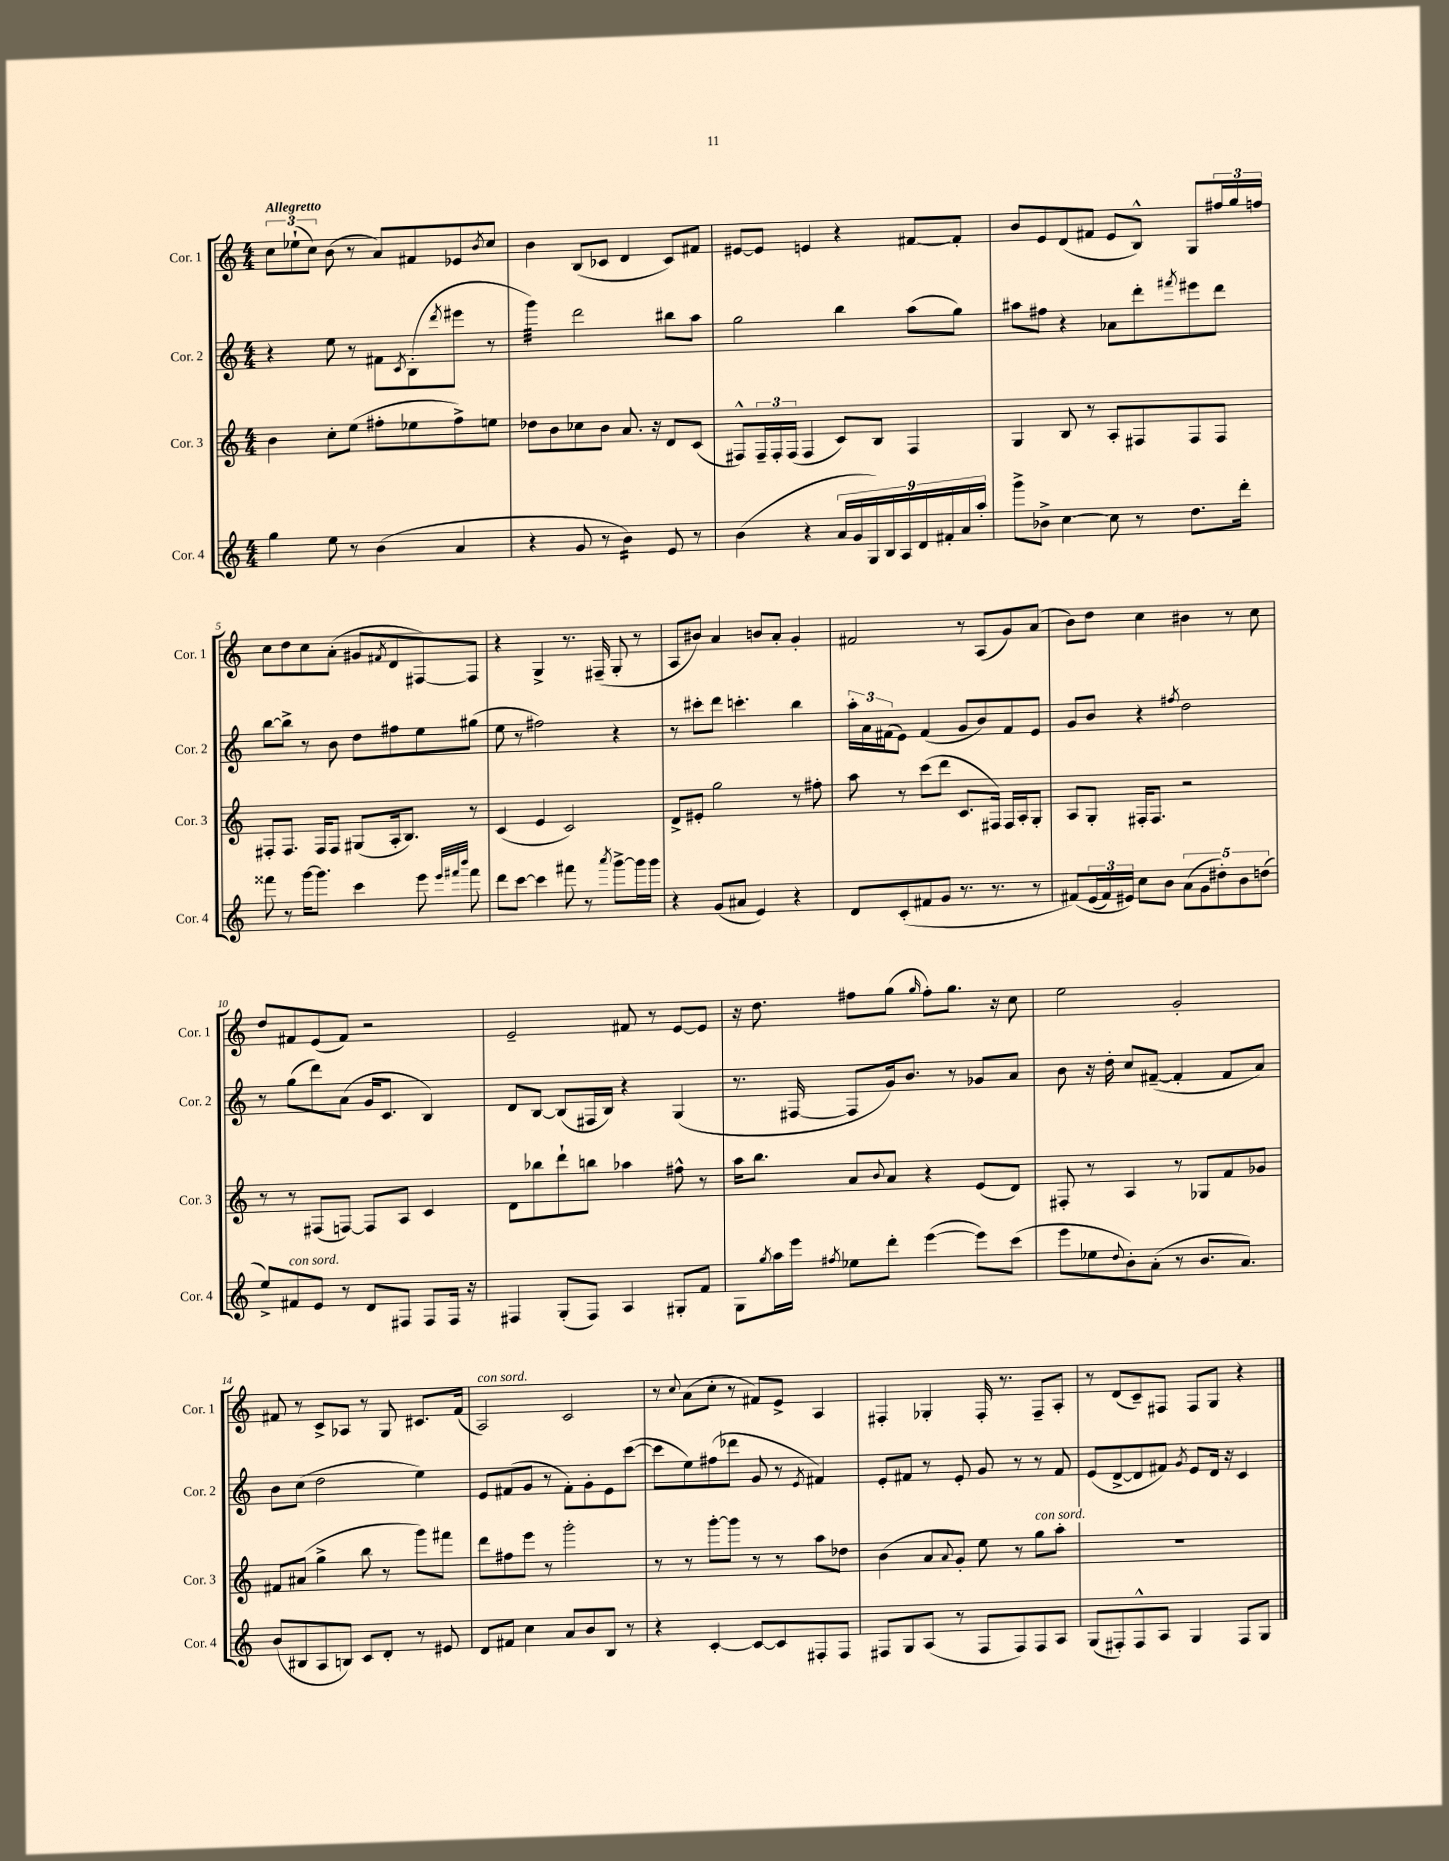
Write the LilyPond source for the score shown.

<<
\new StaffGroup <<
\new Staff = "s0" \with { instrumentName = "Cor. 1" shortInstrumentName = "Cor. 1" } {
    \clef treble \key c \major \numericTimeSignature \time 4/4 \tempo "Allegretto"
    \tuplet 3/2 { c''8 ees''8-!( c''8) } b'8( r8 a'8) fis'8 ees'8 \acciaccatura { b'8 } c''8 |
    b'4 b8( ces'8 d'4 ces'8) fis'8 |
    eis'8~ eis'8 e'4 r4 fis'8~ fis'8-. |
    b'8 e'8 d'8( fis'8 e'8 b8-^) g8 \tuplet 3/2 { fis''16 g''16 f''16 } |
    c''8 d''8 c''8 a'8-.( gis'8 \acciaccatura { fis'8 } d'8 fis8~) fis8 |
    r4 g4-> r8. fis16--( g8-. r8 |
    a8 bis'8) a'4 b'8 a'8-. g'4-. |
    fis'2 r8 a8( g'8) a'8( |
    b'8) d''8 c''4 bis'4 r8 c''8 |
    d''8 fis'8 e'8( fis'8) r2 |
    e'2-- fis'8 r8 e'8~ e'8 |
    r16 d''8. fis''8 g''8( \grace { g''16 } fis''8-.) g''8. r16 c''8 |
    e''2 g'2-. |
    fis'8 r8 c'8-> aes8 r8 g8 cis'8. fis'16( |
    a2^\markup { \italic "con sord." }) c'2 |
    r8 \appoggiatura { c''8 } a'8( c''8-. r8 fis'8) e'8-> a4 |
    fis4-. ges4-. fis16-. r8. fis8-- a8-. |
    r8 d'8( c'8--) fis8 fis8 g8 r4 \bar "|." |
}
\new Staff = "s1" \with { instrumentName = "Cor. 2" shortInstrumentName = "Cor. 2" } {
    \clef treble \key c \major \numericTimeSignature \time 4/4
    r4 e''8 r8 fis'8 \acciaccatura { c'8 } b8-.( \acciaccatura { d'''8 } eis'''8 r8 |
    g'''4:32) d'''2 bis''8 a''8 |
    g''2 b''4 a''8( g''8) |
    ais''8 fis''8 r4 aes'8 d'''8-. \acciaccatura { fis'''8 } eis'''8 d'''8 |
    b''8~ b''8-> r8 b'8 d''8 fis''8 e''8 gis''8( |
    e''8 r8 fis''2) r4 |
    r8 cis'''8-. d'''8 c'''4.-. b''4 |
    \tuplet 3/2 { a''16-. a'16 fis'16( } e'8) fis'4( g'8 b'8) fis'8 e'8 |
    g'8 b'8 r4 \acciaccatura { fis''8 } d''2 |
    r8 g''8( d'''8) a'8( g'16 c'8. b4) |
    d'8 b8~ b8( fis16 b16) r4 g4( |
    r8. fis16~ fis8 g'16) b'8. r8 ges'8 a'8 |
    b'8 r16 d''16-. c''8 fis'8~--( fis'4-. fis'8 a'8) |
    b'8 c''8( d''2 e''4) |
    e'8 fis'8( g'8 r8 fis'8-.) g'8-. e'8 c'''8~( |
    c'''8 e''8) fis''8( des'''8 g'8 r8 \acciaccatura { e'8 } fis'4) |
    e'8-. fis'8 r8 e'8-. g'8 r8 r8 fis'8 |
    e'8( d'8~-> d'8 fis'8) \acciaccatura { g'8 } e'8 d'16 r16 c'4 \bar "|." |
}
\new Staff = "s2" \with { instrumentName = "Cor. 3" shortInstrumentName = "Cor. 3" } {
    \clef treble \key c \major \numericTimeSignature \time 4/4
    b'4 c''8-. e''8( fis''8-. ees''8 fis''8->) e''8 |
    des''8 b'8 ces''8 b'8 a'8. r16 d'8 c'8( |
    fis8-^) \tuplet 3/2 { fis16-- fis16-. fis16( } fis4 c'8) b8 fis4 |
    g4 b8 r8 a8-. fis8 fis8 fis8 |
    fis8-. fis8. fis16 fis8 gis8( a16-. b8.) r8 |
    c'4( e'4 c'2) |
    d'8-> eis'8-. g''2 r8 fis''8-. |
    a''8 r8 c'''8( d'''8 c'8. fis16) fis16 a16-. g8-. |
    a8 g8-. fis16-. fis8. r2 |
    r8 r8 fis8( f8~) f8 a8 c'4 |
    d'8 bes''8 d'''8-! b''8 aes''4 fis''8-^ r8 |
    a''16 b''8. a'8 \appoggiatura { b'8 } a'8 r4 e'8( d'8) |
    fis8-. r8 a4 r8 ges8 f'8 ges'8 |
    fis'8 ais'8( g''4-> b''8 r8 g'''8) fis'''8 |
    d'''8 fis''8 e'''8 r8 g'''2-. |
    r8 r8 g'''8~-. g'''8 r8 r8 a''8 des''8 |
    b'4( a'8 \appoggiatura { a'8 } g'8-.) e''8 r8 g''8^\markup { \italic "con sord." } a''8-. |
    R1 \bar "|." |
}
\new Staff = "s3" \with { instrumentName = "Cor. 4" shortInstrumentName = "Cor. 4" } {
    \clef treble \key c \major \numericTimeSignature \time 4/4
    g''4 e''8 r8 b'4( a'4 |
    r4 g'8 r8 b'4:16) e'8 r8 |
    b'4( r4 \tuplet 9/8 { a'16 g'16 g16) b16 a16 d'16 fis'16-. a'16 a''16-. } |
    g'''8-> bes'8-> c''4~ c''8 r8 d''8. d'''16-. |
    fisis'''8 r8 g'''16~ g'''8. c'''4 e'''8 \grace { e'''32 fis'''32 b'''32 } fis'''8 |
    d'''8 c'''8~ c'''4 fis'''8 r8 \acciaccatura { a'''8 } g'''8~-> g'''16 g'''16 |
    r4 g'8( ais'8 e'4) r4 |
    d'8 c'8-.( fis'8 g'8 r8. r8. r8 |
    fis'8)\( \tuplet 3/2 { e'16( fis'16) eis'16\) } c''8 b'8 \tuplet 5/4 { a'8( g'8 dis''8-.) b'8 d''8( } |
    e''8->) fis'8^\markup { \italic "con sord." } e'8 r8 d'8 fis8 fis8 fis16 r16 |
    fis4 g8-.( fis8) a4 gis8-. f'8 |
    g8 \acciaccatura { g''8 } a''16 e'''16 \acciaccatura { fis''8 } ees''8 d'''8-. e'''4~( e'''8) c'''8( |
    e'''8 ees''8 \appoggiatura { d''8 } b'8-.) a'8-.( r8 b'8. a'8.) |
    b'8( bis8 a8 b8) c'8 d'8-. r8 eis'8 |
    d'8 fis'8 c''4 a'8 b'8 b8 r8 |
    r4 c'4~-. c'8~ c'8 fis8-. fis8 |
    fis8 g8 a8( r8 fis8 fis8) fis8 a8 |
    g8( fis8-.) fis8-^ a8 g4 fis8 g8 \bar "|." |
}
>>
>>
